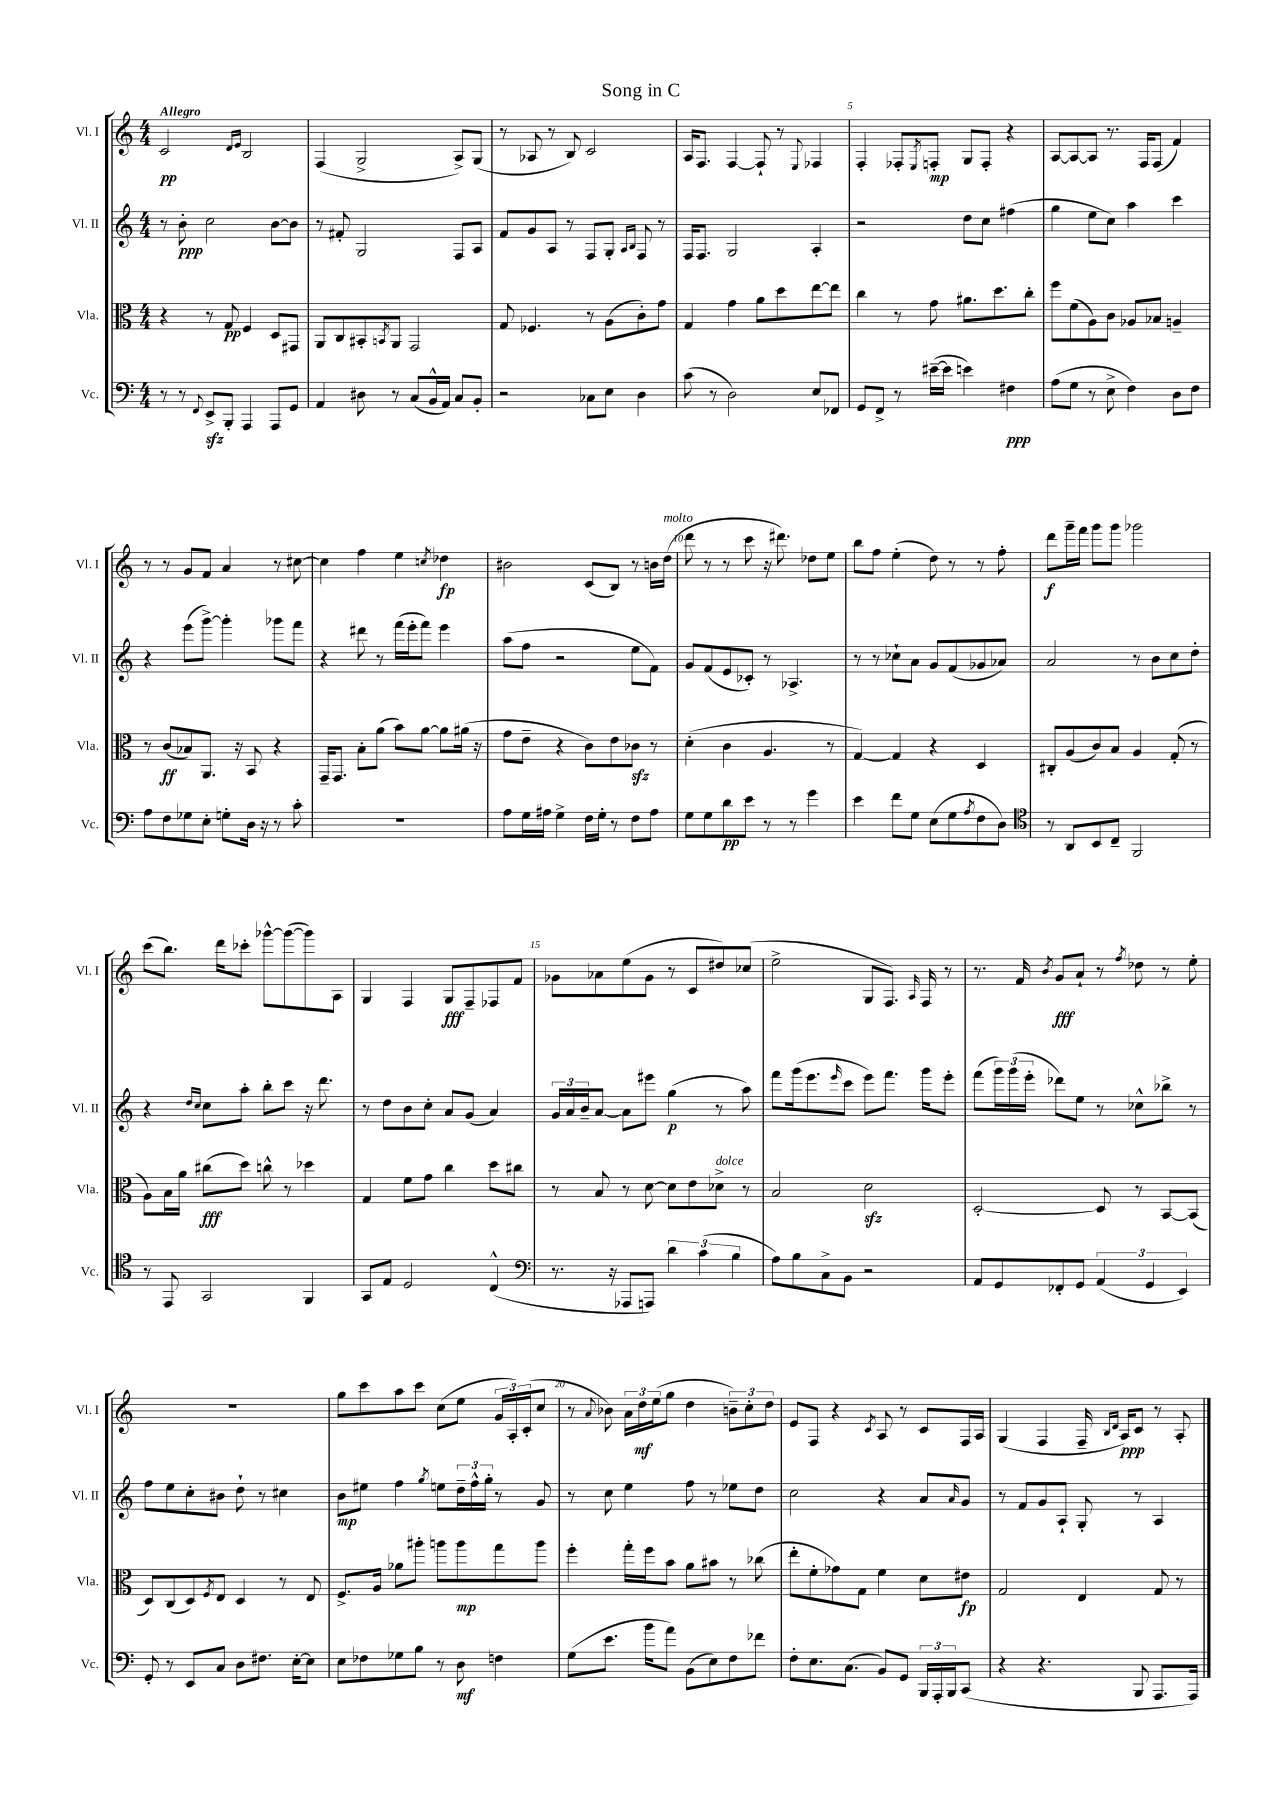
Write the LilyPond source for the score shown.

\header { title = "Song in C" }
<<
\new StaffGroup <<
\new Staff = "s0" \with { instrumentName = "Vl. I" shortInstrumentName = "Vl. I" } {
    \clef treble \key c \major \numericTimeSignature \time 4/4 \tempo "Allegro"
    c'2\pp \grace { d'16 e'16 } b2 |
    f4( g2-> a8->) g8( |
    r8 aes8 r8 b8) c'2 |
    a16 f8. f4~ f8-! r8 \appoggiatura { e8 } fes4 |
    f4-. fes8-. \acciaccatura { e8 } f8-.\mp g8 f8-. r4 |
    a8~ a8~ a8 r8. f16 f8( f'4) |
    r8 r8 g'8 f'8 a'4 r8 cis''8~ |
    cis''4 f''4 e''4 \acciaccatura { c''8 } des''4\fp |
    bis'2 c'8( b8) r8 b'16 d''16^\markup { \italic "molto" }( |
    d'''8 r8 r8 c'''8 r16 dis'''8.) des''8 e''8 |
    b''8 f''8 e''4-.( d''8) r8 r8 f''8-. |
    d'''8\f g'''16-- f'''16 g'''8 g'''8 ges'''2 |
    c'''8( b''8.) d'''16 ces'''8-. ges'''8~-^ ges'''8~( ges'''8) a8 |
    g4 f4 g8\fff f8-- fes8 f'8 |
    ges'8 aes'8 e''8( ges'8 r8 c'8 dis''8) ces''8( |
    e''2-> g8 f8.) \grace { a16 } f16 r8 |
    r8. f'16 \acciaccatura { b'8 } g'8\fff a'8-! r8 \acciaccatura { f''8 } des''8 r8 e''8-. |
    R1 |
    g''8 c'''8 a''8 c'''8 c''8( e''8 \tuplet 3/2 { g'16 a16-.) c'16-.( } c''8 |
    r8 \appoggiatura { a'8 } bes'8) \tuplet 3/2 { a'16 d''16\mf e''16( } g''8 d''4 \tuplet 3/2 { b'8--) c''8-. d''8 } |
    e'8 f8 r4 \acciaccatura { c'8 } a8 r8 c'8 f16 a16 |
    g4( f4 f16-- \grace { b16 d'16 } a16\ppp) c'8 r8 a8-. \bar "|." |
}
\new Staff = "s1" \with { instrumentName = "Vl. II" shortInstrumentName = "Vl. II" } {
    \clef treble \key c \major \numericTimeSignature \time 4/4
    r8 b'8-.\ppp c''2 b'8~ b'8 |
    r8 fis'8-. g2 f8 a8 |
    f'8 g'8 a8 r8 f8 g8-. \grace { a16 b16 } f8 r8 |
    f16 f8. g2 a4-. |
    r2 d''8 c''8 fis''4( |
    g''4 e''8 c''8) a''4 c'''4 |
    r4 e'''8( g'''8~->) g'''4-. ges'''8 f'''8 |
    r4 dis'''8 r8 f'''16( e'''16-. f'''8) e'''4 |
    a''8( f''8 r2 e''8 f'8) |
    g'8 f'8( e'8 ces'8-.) r8 aes4.-> |
    r8 r8 ces''8-! a'8 g'8 f'8( ges'8 aes'8) |
    a'2 r8 b'8 c''8 d''8-. |
    r4 \grace { d''16 c''16 } c''8 a''8-. b''8-. c'''8 r16 d'''8. |
    r8 d''8 b'8 c''8-. a'8 g'8( a'4) |
    \tuplet 3/2 { g'16 a'16 b'16-- } a'8~ a'8 eis'''8 g''4\p( r8 a''8) |
    f'''8 g'''16( e'''8. \grace { e'''16 } c'''8 e'''8) f'''8. g'''16 e'''8-. |
    f'''8( \tuplet 3/2 { g'''16) g'''16( e'''16-. } des'''8) e''8 r8 ces''8-^ bes''8-> r8 |
    f''8 e''8 c''8-. bis'8 d''8-! r8 cis''4 |
    b'8\mp eis''8 f''4 \acciaccatura { g''8 } e''8 \tuplet 3/2 { d''16-- f''16-^ g''16-. } r8 g'8 |
    r8 c''8 e''4 f''8 r8 ees''8 d''8 |
    c''2 r4 a'8 \grace { a'16 } g'8 |
    r8 f'8 g'8 a8-! g8-. r8 a4 \bar "|." |
}
\new Staff = "s2" \with { instrumentName = "Vla." shortInstrumentName = "Vla." } {
    \clef alto \key c \major \numericTimeSignature \time 4/4
    r4 r8 g8\pp f4 d8 gis,8 |
    a,8 c8 bis,8-. \acciaccatura { b,8 } a,8 g,2 |
    g8 fes4. r8 a8( c'8-.) g'8 |
    g4 g'4 a'8 d''8 e''8~ e''8 |
    c''4 r8 g'8 ais'8. d''8. c''8-. |
    f''8 f'8( a8) c'8 aes8 bes8 a4-- |
    r8 c'8\ff( bes8) a,8. r16 b,8 r4 |
    g,16-- g,8. b8-. a'8( b'8) a'8~ a'8 ais'16( r16 |
    g'8 e'8-- r4 c'8) e'8 ces'8\sfz r8 |
    d'4-.( c'4 a4. r8 |
    g4~) g4 r4 d4 |
    cis8-. a8( c'8) b8 a4 g8-.( r8 |
    a8) b16 a'16 cis''8\fff( d''8) c''8-^ r8 des''4 |
    g4 f'8 g'8 c''4 d''8 cis''8 |
    r8 b8 r8 d'8~ d'8 e'8 des'8->^\markup { \italic "dolce" } r8 |
    b2 d'2\sfz |
    d2~-. d8 r8 b,8~ b,8( |
    d8) c8( d8) \acciaccatura { f8 } e8 d4 r8 e8 |
    f8.-> a16 aes'8 ais''8-. a''8 a''8\mp g''8 a''8 |
    f''4-. g''16-. f''16 b'8 a'8 bis'8 r8 ces''8( |
    e''8-. f'8-. ges'8) g8 f'4 d'8 eis'8\fp |
    g2 e4 g8 r8 \bar "|." |
}
\new Staff = "s3" \with { instrumentName = "Vc." shortInstrumentName = "Vc." } {
    \clef bass \key c \major \numericTimeSignature \time 4/4
    r8 r8 \appoggiatura { f,8 } e,8->\sfz b,,8-. a,,4 a,,8 g,8 |
    a,4 dis8 r8 c8( b,16-^ a,16) c8 b,8-. |
    r2 ces8 e8 d4 |
    c'8( r8 d2) e8 fes,8 |
    g,8 f,8-> r8 eis'16~--( eis'16 e'4) fis4\ppp |
    a8( g8 r8 e8-> f4) d8 f8 |
    a8 f8 ges8 e8-. g8-. d16 r16 r8 c'8-. |
    R1 |
    a8 g16 ais16 g4-> f16 g16-. r8 f8 ais8 |
    g8 g8 d'8\pp e'8 r8 r8 g'4 |
    e'4 f'8 g8 e8( g8 \acciaccatura { a8 } f8 d8) |
    \clef tenor r8 a,8 b,8 c8-- f,2 |
    r8 e,8 g,2 f,4 |
    g,8 e8 d2 c4-^( |
    \clef bass r8. r16 aes,,8 a,,8) \tuplet 3/2 { d'4 c'4( b4 } |
    a8) b8 c8-> b,8 r2 |
    a,8 g,8 fes,8-. g,8 \tuplet 3/2 { a,4( g,4 e,4) } |
    g,8-. r8 e,8 c8 d8 fis8. e16~-. e8 |
    e8 fes8 ges8 b8 r8 d8\mf f4 |
    g8( e'8. b'16 a'8) b,8( e8) f8 fes'8 |
    f8-. e8. c8.( b,8) g,8 \tuplet 3/2 { b,,16 a,,16-. b,,16 } c,8( |
    r4 r4. b,,8 a,,8. a,,16) \bar "|." |
}
>>
>>
\layout { \context { \Score \override BarNumber.break-visibility = ##(#f #t #t) barNumberVisibility = #(every-nth-bar-number-visible 5) } }
